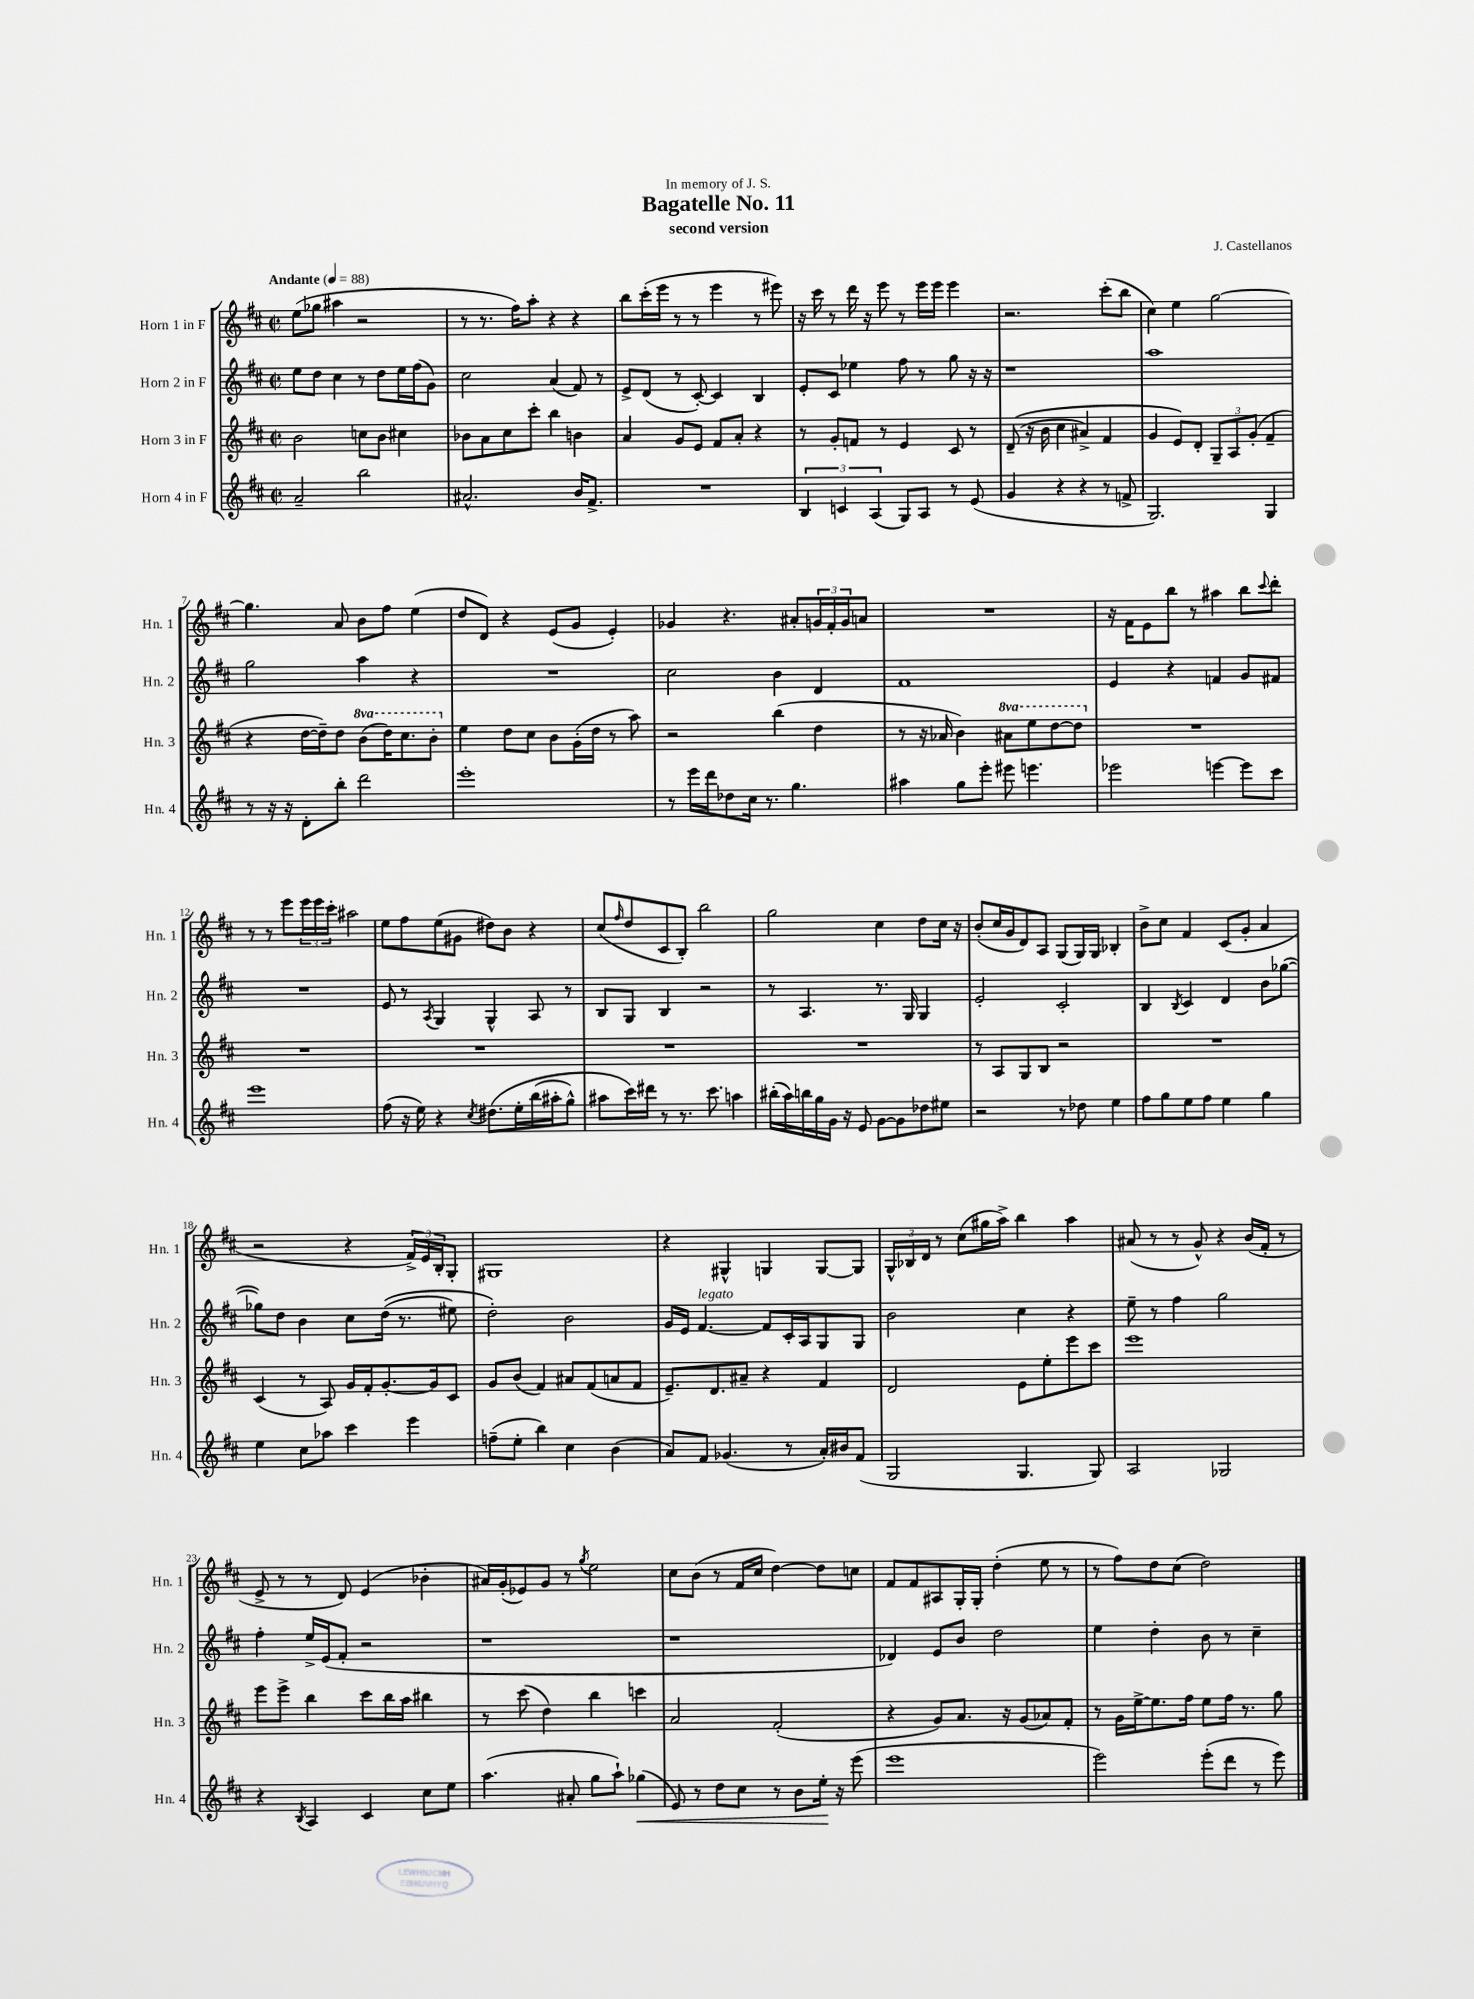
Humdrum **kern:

**kern	**dynam	**kern	**kern	**kern
*part4	*part4	*part3	*part2	*part1
*staff4	*staff4	*staff3	*staff2	*staff1
*I"Horn 4 in F	*	*I"Horn 3 in F	*I"Horn 2 in F	*I"Horn 1 in F
*I'Hn. 4	*	*I'Hn. 3	*I'Hn. 2	*I'Hn. 1
*clefG2	*	*clefG2	*clefG2	*clefG2
*k[f#c#]	*	*k[f#c#]	*k[f#c#]	*k[f#c#]
*M2/2	*	*M2/2	*M2/2	*M2/2
*met(c|)	*	*met(c|)	*met(c|)	*met(c|)
*MM88	*	*MM88	*MM88	*MM88
=1	=1	=1	=1	=1
!	!	!	!	!LO:TX:a:B:t=Andante
2a~/	.	2b\	8ee\L	(8ee\L
.	.	.	8dd\J	8gg-X\J
.	.	.	4cc#\	4aa#X\
2bb\	.	8ccn\L	8r	2r
.	.	8b\J	8dd\L	.
.	.	4cc#X\	16ee\L	.
.	.	.	(16ff#\J	.
.	.	.	8g\J)	.
=2	=2	=2	=2	=2
2.a#X^^/	.	8b-X\L	2cc#\	8r
.	.	8a\	.	8.r
.	.	8cc#\	.	.
.	.	.	.	16ff#\KL)
.	.	8ccc#'\J	.	8aa'\J
.	.	4bb\	(4a/	4r
16b/KL	.	4bn\	8f#/)	4r
8.f#^/J	.	.	.	.
.	.	.	8r	.
=3	=3	=3	=3	=3
1r	.	4a/	8e^/L	8bb\L
.	.	.	(8d/J	(16ccc#'\L
.	.	.	.	16eee\JJ
.	.	8g/L	8r	8r
.	.	8e/J	[8c#'/)	8r
.	.	8f#/L	4c#/]	4eee\
.	.	8a'/J	.	.
.	.	4r	4B/	8r
.	.	.	.	8eee#X\)
=4	=4	=4	=4	=4
6B/	.	8r	8e'/L	16r
.	.	.	.	16ccc#\
.	.	8g'/L	8c#/J	8r
6cn/	.	.	.	.
.	.	8fn/J	4ee-X\	16ddd\
.	.	.	.	16r
(6A/	.	.	.	.
.	.	8r	.	8eee\
8G/L)	.	4e/	8ff#\	8r
8A/J	.	.	8r	16eee\LL
.	.	.	.	16eee\JJ
8r	.	8c#/	8gg\	4eee\
(8e/	.	8r	16r	.
.	.	.	16r	.
=5	=5	=5	=5	=5
4g/	.	((8d~/	1r	2.r
.	.	16r	.	.
.	.	16b\	.	.
4r	.	4cc#\	.	.
4r	.	4a#X^/)	.	.
8r	.	4f#/	.	(8ccc#'\L
8fn^/	.	.	.	8bb\J
=6	=6	=6	=6	=6
2.G/)	.	4g/	1aa	4cc#\)
.	.	8e/L)	.	4ee\
.	.	8d'/J	.	.
.	.	12G~/L	.	[2gg\
.	.	12A/	.	.
.	.	(12g'/J	.	.
4G/	.	4f#~/	.	.
!!LO:LB:g=z
=7	=7	=7	=7	=7
8r	.	4r	2gg\	4.gg\]
16r	.	.	.	.
16r	.	.	.	.
8d'\L	.	[16dd\LL	.	.
.	.	16dd~\J])	.	.
8bb'\J	.	8dd\J	.	8a/
*	*	*8va	*	*
2ddd\	.	(8bb\L	4aa\	8b\L
.	.	16ddd\K)	.	8ff#\J
.	.	8.ccc#\	.	.
.	.	.	4r	(4ee\
.	.	8bb'\J	.	.
=8	=8	=8	=8	=8
*	*	*X8va	*	*
1eee'	.	4ee\	1r	8dd/L
.	.	.	.	8d/J)
.	.	8dd\L	.	4r
.	.	8cc#\J	.	.
.	.	8b\L	.	(8e/L
.	.	(16g'\L	.	8g/J
.	.	16dd\JJ	.	.
.	.	8r	.	4e'/)
.	.	8aa\)	.	.
=9	=9	=9	=9	=9
8r	.	2r	2cc#\	4g-X/
16eee\LL	.	.	.	.
16ddd\J	.	.	.	.
8dd-X\	.	.	.	4.r
16cc#\Jk	.	.	.	.
8.r	.	.	.	.
.	.	(4bb\	4b\	.
4.gg\	.	.	.	8a#X'/L
.	.	4dd\	4d/	24gn/L
.	.	.	.	24f#'/
.	.	.	.	24g/J
.	.	.	.	8an/J
=10	=10	=10	=10	=10
4aa#X\	.	8r	1f#	1r
.	.	16r	.	.
.	.	16a-X/	.	.
8gg\L	.	4b\)	.	.
8eee'\J	.	.	.	.
*	*	*8va	*	*
8eee#X\	.	8aa#X\L	.	.
4.eeen\	.	8eee\	.	.
.	.	[8ddd\	.	.
.	.	8ddd\J]	.	.
=11	=11	=11	=11	=11
*	*	*X8va	*	*
2eee-X\	.	1r	4e/	16r
.	.	.	.	16f#\KL
.	.	.	.	8e\
.	.	.	4r	8bb\J
.	.	.	.	8r
[4eeen\	.	.	4fn/	4aa#X\
8eee\L]	.	.	8g/L	8bb\L
.	.	.	.	8qqccc#/
8ccc#\J	.	.	8f#X/J	8ddd'\J
!!LO:LB:g=z
=12	=12	=12	=12	=12
1eee	.	1r	1r	8r
.	.	.	.	8r
.	.	.	.	8eee\L
.	.	.	.	24eee\L
.	.	.	.	24eee\
.	.	.	.	24ccc#'\JJ
.	.	.	.	2aa#X\
=13	=13	=13	=13	=13
(8ff#\	.	1r	8e/	8ee\L
16r	.	.	8r	8ff#\
16ee\)	.	.	.	.
.	.	.	8qA/	.
4r	.	.	4G/	(8ee\
.	.	.	.	8g#X\J
8qcc#/	.	.	.	.
(8.dd#X\L	.	.	4G^^/	8dd#X\L)
.	.	.	.	8b\J
16ee'\L	.	.	.	.
(16bb\	.	.	8A/	4r
16aa#X'\J	.	.	.	.
8gg^^\J)	.	.	8r	.
=14	=14	=14	=14	=14
8aa#X\L	.	1r	8B/L	(8cc#/L
.	.	.	.	16qqff#/
16ccc#\L)	.	.	8G/J	8dd/
16ddd#X\JJ	.	.	.	.
8r	.	.	4B/	8c#/
8.r	.	.	.	8B'/J)
.	.	.	2r	2bb\
8.ccc#\	.	.	.	.
4aan\	.	.	.	.
=15	=15	=15	=15	=15
(16bb#X'\LL	.	1r	8r	2gg\
16aa\)	.	.	.	.
16bbn\	.	.	4.A/	.
16gg\	.	.	.	.
16g\JJ	.	.	.	.
16r	.	.	.	.
8e/	.	.	.	.
[8g\L	.	.	8.r	4cc#\
8g\]	.	.	.	.
.	.	.	16G/	.
8dd-X\	.	.	4G/	8dd\L
8ee#X\J	.	.	.	16cc#\Jk
.	.	.	.	16r
=16	=16	=16	=16	=16
2r	.	8r	2e'/	(8b'/L
.	.	8A/L	.	16cc#/L
.	.	.	.	16g/J
.	.	8G/	.	8d/)
.	.	8B/J	.	8A/J
8r	.	2r	2c#'/	(8G/L
8dd-X\	.	.	.	16G/L)
.	.	.	.	16G/JJ
4ee\	.	.	.	4B-X'/
=17	=17	=17	=17	=17
8ff#\L	.	1r	4B/	8b^\L
8gg\	.	.	.	8cc#\J
.	.	.	8qB/	.
8ee\	.	.	4c#/	4f#/
8ff#\J	.	.	.	.
4ee\	.	.	4d/	(8c#/L
.	.	.	.	8g'/J
4gg\	.	.	8b\L	4a/
.	.	.	([8gg-X\J	.
!!LO:LB:g=z
=18	=18	=18	=18	=18
4ee\	.	(4c#/	8gg-X\L])	2r
.	.	.	8dd\J	.
8cc#\L	.	8r	4b\	.
8aa-X\J	.	8A/)	.	.
4ccc#\	.	16g/LL	8cc#\L	4r
.	.	16f#'/J	.	.
.	.	[8.g'/	((16dd\Jk	.
.	.	.	8.r	.
4eee\	.	.	.	24f#^/LL)
.	.	.	.	24e/
.	.	16g/k]	.	.
.	.	.	.	24B'/J
.	.	8c#/J	8ee#X\)	8G'/J
=19	=19	=19	=19	=19
(8ffn~\L	.	8g/L	2dd'\)	1G#X
8ee'\J	.	(8b/J	.	.
4bb\)	.	4f#/)	.	.
4cc#\	.	8a#X/L	2b\	.
.	.	(8f#/	.	.
(4b\	.	8an/	.	.
.	.	8f#/J	.	.
=20	=20	=20	=20	=20
8a/L)	.	8.e~/L)	16g/LL	4r
.	.	.	16e/JJ	.
!	!	!	!LO:TX:a:i:t=legato	!
8f#/J	.	.	[4.f#/	.
.	.	8.d/	.	.
(4.g-X/	.	.	.	4G#X^^/
.	.	8a#X~/J	.	.
.	.	4r	8f#/L]	4Gn/
8r	.	.	16c#'/L	.
.	.	.	16A/J	.
16a'/LL)	.	4f#/	8G/	[8G/L
16b#X/J	.	.	.	.
(8f#/J	.	.	8G/J	8G/J]
=21	=21	=21	=21	=21
2G/	.	2d/	2b\	24G^^/LL
.	.	.	.	24B-X/
.	.	.	.	24d/JJ
.	.	.	.	8r
.	.	.	.	(8cc#\L
.	.	.	.	16gg#X\L
.	.	.	.	16aa^\JJ)
4.G/	.	8e\L	4cc#\	4bb\
.	.	8ee'\	.	.
.	.	8eee\	4r	4aa\
8G/)	.	8ccc#\J	.	.
=22	=22	=22	=22	=22
2A/	.	1eee	8ee~\	(8a#X/
.	.	.	8r	8r
.	.	.	4ff#\	8r
.	.	.	.	8g^^/)
2G-X/	.	.	2gg\	4r
.	.	.	.	(16b/LL
.	.	.	.	16f#'/JJ
.	.	.	.	8r
!!LO:LB:g=z
=23	=23	=23	=23	=23
4r	.	8eee\L	4ff#'\	8e^/
.	.	8eee^\J	.	8r
8qB/	.	.	.	.
4A/	.	4bb\	16ee^/LL	8r
.	.	.	(16e/J	.
.	.	.	8f#'/J	8d/)
4c#/	.	8ccc#\L	2r	(4e/
.	.	16bb\L	.	.
.	.	16aa\JJ	.	.
8cc#\L	.	4bb#X\	.	4b-X'\
8ee\J	.	.	.	.
=24	=24	=24	=24	=24
(4.aa\	.	8r	1r	16a#X/LL)
.	.	.	.	(16g'/J
.	.	(8ccc#\	.	8e-X/)
.	.	4dd\)	.	8g/J
8a#X'/	.	.	.	8r
.	.	.	.	8qgg/
8gg\L	.	4bb\	.	2ee\
8aa`\J)	.	.	.	.
!	!LO:HP:b	!	!	!
(4gg-X\	<	4cccn\	.	.
=25	=25	=25	=25	=25
8e/)	.	2a/	1r	8cc#\L
8r	.	.	.	(8b\J
8dd\L	.	.	.	8r
8cc#\J	.	.	.	16f#/LL
.	.	.	.	16cc#/JJ
8r	.	(2f#'/	.	[4dd\)
8b\L	.	.	.	.
16ee'\Jk	.	.	.	8dd\L]
16r	[	.	.	.
(8eee\	.	.	.	8ccn\J
=26	=26	=26	=26	=26
1eee	.	4r	4d-X/)	8f#/L
.	.	.	.	8f#/
.	.	8g/L)	8e/L	8A#X/
.	.	8.a/J	8b/J	16G'/L
.	.	.	.	16G'/JJ
.	.	.	2dd\	(4dd'\
.	.	16r	.	.
.	.	(8g/L	.	.
.	.	8a-X/)	.	8ee\
.	.	8f#'/J	.	8r
=27	=27	=27	=27	=27
2eee\)	.	8r	4ee\	8r
.	.	16g\LL	.	8ff#\L)
.	.	[16ee^\J	.	.
.	.	8.ee\]	4dd'\	8dd\
.	.	.	.	(8cc#\J
.	.	16ff#\Jk	.	.
(8eee'\L	.	8ee\L	8b\	2dd\)
8ddd\J	.	16ff#\Jk	8r	.
.	.	8.r	.	.
8r	.	.	4cc#~\	.
8eee\)	.	8gg\	.	.
==	==	==	==	==
*-	*-	*-	*-	*-
